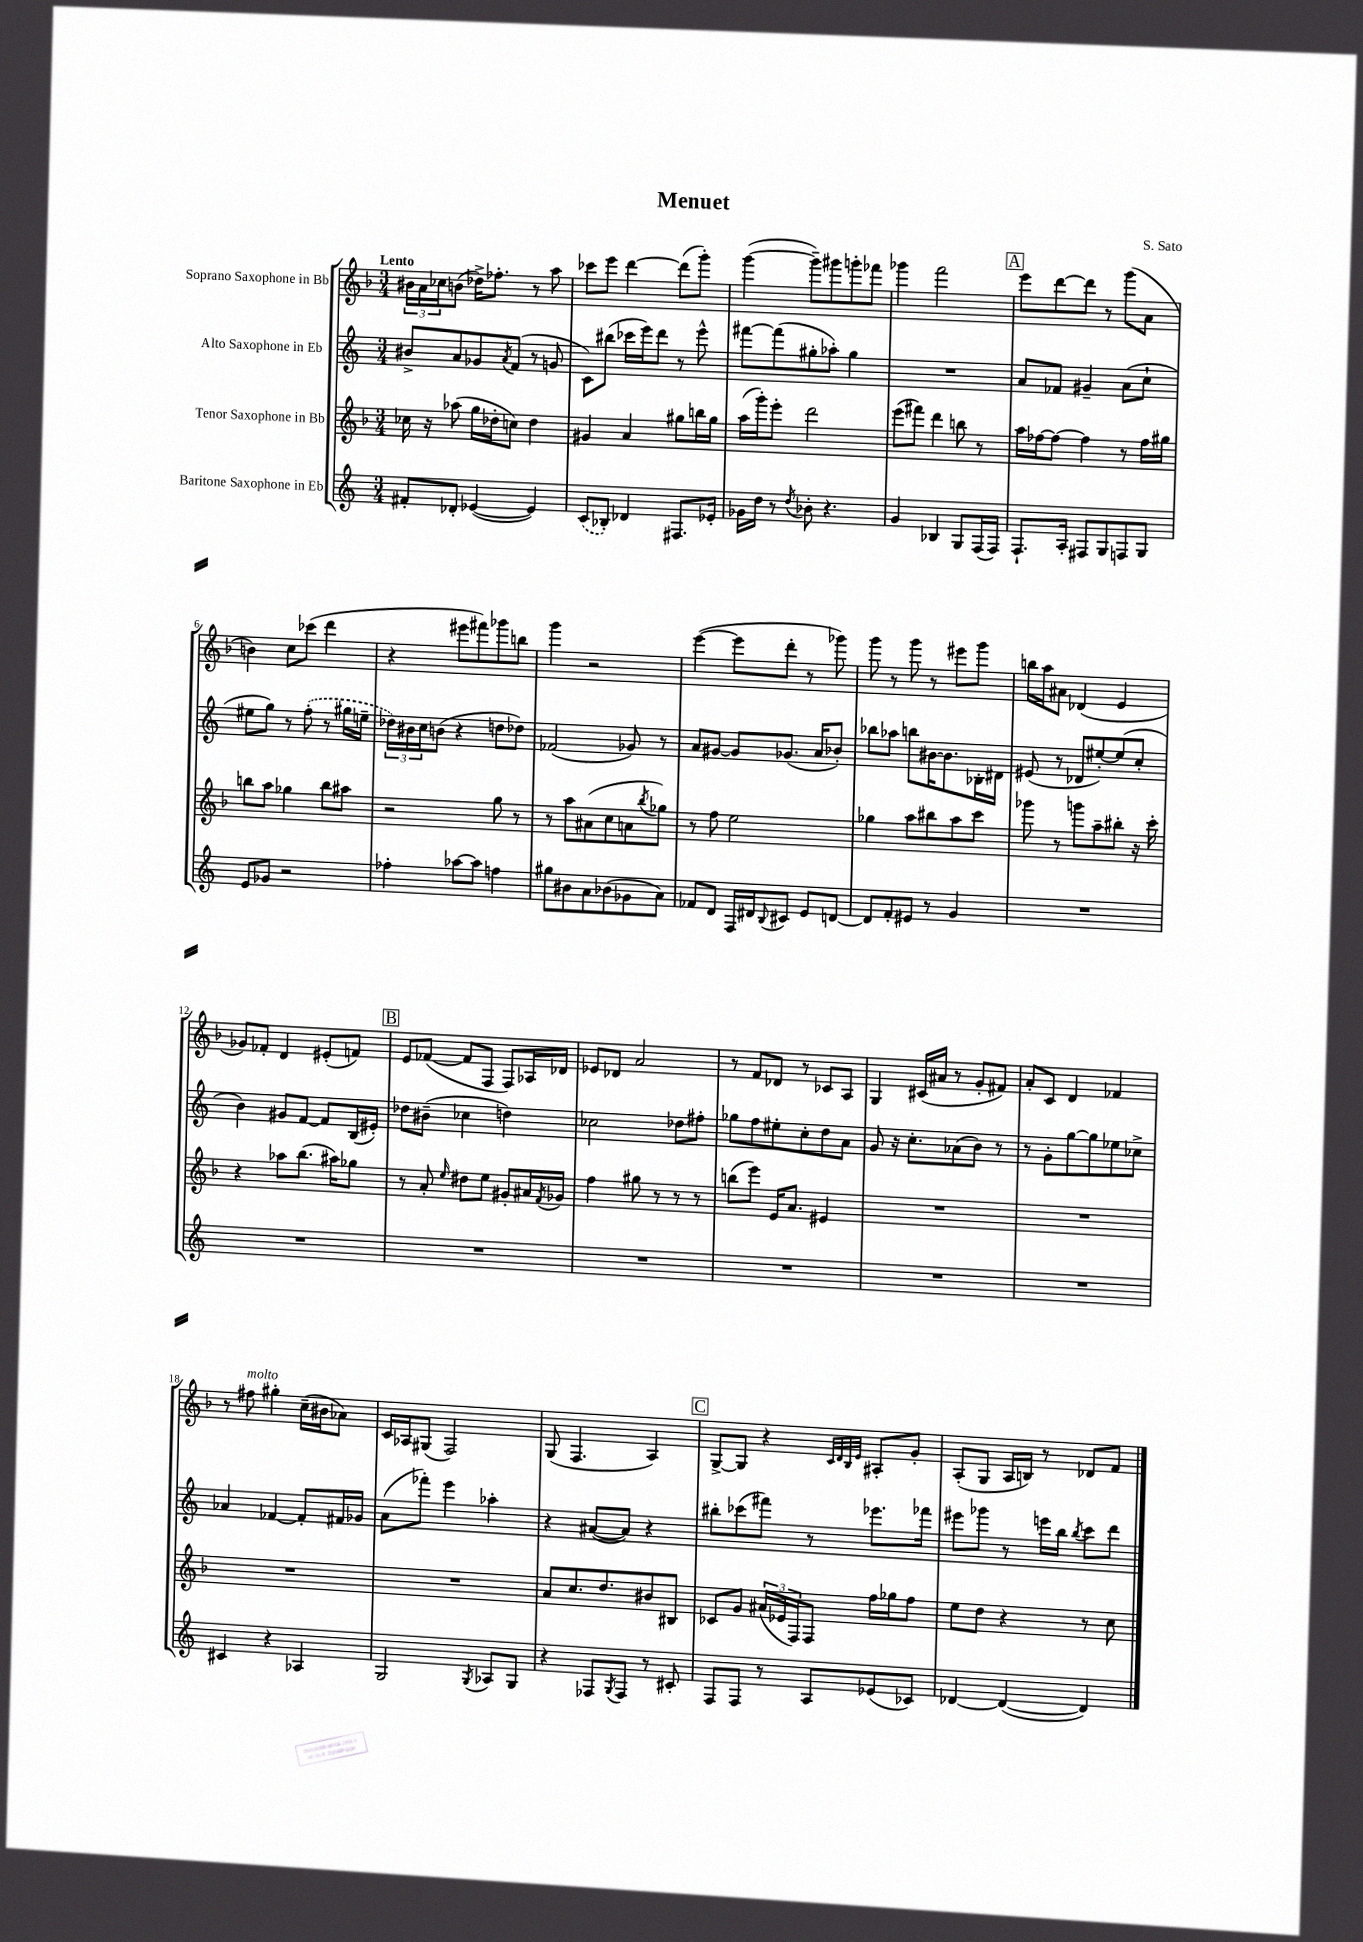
\header { title = "Menuet" composer = "S. Sato" }
<<
\new StaffGroup <<
\new Staff = "s0" \with { instrumentName = "Soprano Saxophone in Bb" } {
    \clef treble \key f \major \numericTimeSignature \time 3/4 \tempo "Lento"
    \tuplet 3/2 { bis'16 a'16 ces''16 } b'8( des''16->) fes''8.-. r8 a''8 |
    ces'''8 e'''8 d'''4~ d'''8( g'''8-.) |
    g'''4~( g'''8--) gis'''8 g'''8-. fes'''8 |
    ges'''4 f'''2 |
    \mark \markup { \box "A" } e'''8 d'''8~ d'''8 r8 g'''8( a'8 |
    b'4) c''8 ces'''8( d'''4 |
    r4 eis'''8 fis'''8) ges'''8 b''8 |
    g'''4 r2 |
    e'''4~( e'''8 d'''8-. r8 ges'''8) |
    g'''8 r8 g'''8 r8 eis'''8 g'''8 |
    b''16 a''16 ais'8 des'4( e'4 |
    ges'8) fes'8-. d'4 eis'8-.( f'8) |
    \mark \markup { \box "B" } e'8 fes'8~( fes'8 f8 f8) aes16 des'16 |
    ees'8 des'8 a'2 |
    r8 f'8 des'8 r8 ces'8 a8 |
    g4 cis'16( ais'16 r8 g'8-. fis'8) |
    a'8-. c'8 d'4 fes'4 |
    r8 fis''8^\markup { \italic "molto" } gis''4-. c''16--( bis'16 aes'8) |
    c'16 aes16 gis8( f2) |
    g8( f4. a4) |
    \mark \markup { \box "C" } g8~-> g8 r4 \grace { c'32 d'32 bes32 e'32 } ais8-. g'8-. |
    a8-.( g8 a16 b16) r8 des'8 f'8 \bar "|." |
}
\new Staff = "s1" \with { instrumentName = "Alto Saxophone in Eb" } {
    \clef treble \key c \major \numericTimeSignature \time 3/4
    bis'8-> a'8 ges'8 \acciaccatura { a'8 } f'8( r8 g'8 |
    c'8) bis''8( ces'''16 e'''16) d'''8 r8 e'''8-^ |
    fis'''8~ fis'''8( gis''8-. aes''8-.) gis''4 |
    R2. |
    \mark \markup { \box "A" } a'8 fes'8 gis'4-- a'8( c''8-! |
    eis''8 g''8) r8 \once \slurDashed f''8-.( r8 gis''16 e''16-- |
    \tuplet 3/2 { des''16) bis'16 c''16 } b'8( r4 d''8 des''8) |
    fes'2( ges'8) r8 |
    a'8 gis'8~ gis'8 ges'8.( a'16 bes'8-.) |
    bes''8 aes''8 b''8 bis'16~ bis'8. bes16-. dis'16 |
    eis'8( r8 des'8 eis''8~-.) eis''8( c''8-. |
    b'4) gis'8 f'8~ f'8 b16( eis'16-.) |
    \mark \markup { \box "B" } des''8 bis'8--( ces''4 d''4) |
    ces''2 des''8 fis''8-. |
    ges''8 f''8 eis''8-. c''8-. d''8 a'8 |
    g'8 r16 c''8.-. aes'8( b'8) r8 |
    r8 g'8-. g''8~ g''8 ees''8 ces''8-> |
    aes'4 fes'4~ fes'8-. fis'16 ges'16 |
    a'8( fes'''8-.) e'''4 aes''4-. |
    r4 ais'8~( ais'8) r4 |
    \mark \markup { \box "C" } bis''8-. ces'''8( fis'''8) r8 ees'''8. fes'''16 |
    eis'''8 ges'''8 r8 e'''16 b''16 \acciaccatura { b''8 } c'''8 d'''8 \bar "|." |
}
\new Staff = "s2" \with { instrumentName = "Tenor Saxophone in Bb" } {
    \clef treble \key f \major \numericTimeSignature \time 3/4
    ces''16 r16 aes''8( g''16 des''16-. c''8) des''4 |
    gis'4 a'4 gis''8 b''16 gis''16 |
    a''16( g'''16-.) e'''8-. d'''2 |
    e'''8( fis'''8) d'''4 b''8 r8 |
    \mark \markup { \box "A" } a''16 fes''16~ fes''8~ fes''4 r8 fes''16 gis''16 |
    b''8 a''8 ges''4 b''8 ais''8 |
    r2 g''8 r8 |
    r8 a''8 ais'8( c''8 a'8 \acciaccatura { bes''8 } ges''8) |
    r8 f''8 e''2 |
    ges''4 a''8 bis''8 a''8 c'''8 |
    ges'''8 r8 g'''8 a''8-- bis''8-. r16 c'''16-. |
    r4 aes''8 bes''8.( ais''16) ges''8 |
    \mark \markup { \box "B" } r8 a'8-. \grace { e''16 } dis''8 e''8 gis'8-. ais'16 \acciaccatura { f'8 } ges'16 |
    f''4 gis''8 r8 r8 r8 |
    b''8( e'''8) e'16 a'8. eis'4 |
    R2. |
    R2. |
    R2. |
    R2. |
    a'8 c''8. d''8. bis'8 bis8 |
    \mark \markup { \box "C" } ces'8 g'8 \tuplet 3/2 { ais'16( ees'16 f16) } f8 f''16 ges''16 f''8 |
    e''8 d''8 r4 r8 c''8 \bar "|." |
}
\new Staff = "s3" \with { instrumentName = "Baritone Saxophone in Eb" } {
    \clef treble \key c \major \numericTimeSignature \time 3/4
    fis'8-. des'8-. ees'4~( ees'4) |
    \once \slurDashed c'8( bes8-.) des'4 fis8. ees'16-. |
    ges'16 d''16 r8 \acciaccatura { d''8 } bes'8-. r4. |
    g'4 bes4 g8 f16( f16) |
    \mark \markup { \box "A" } f8.-! a16-. fis8 g8 f8 g8 |
    e'8 ges'8 r2 |
    fes''4-. aes''8~ aes''8 f''4 |
    gis''8 bis'8 a'8 bes'8( ges'8 a'8) |
    fes'8 d'8 f16 dis'16 \appoggiatura { b8 } cis'8 e'8 d'8~ |
    d'8 f'8-. eis'8 r8 g'4 |
    R2. |
    R2. |
    \mark \markup { \box "B" } R2. |
    R2. |
    R2. |
    R2. |
    R2. |
    cis'4 r4 aes4 |
    g2 \acciaccatura { g8 } aes8 g8 |
    r4 fes8 \acciaccatura { g8 } fes8 r8 cis'8-. |
    \mark \markup { \box "C" } f8 f8 r8 a8 ees'8( ces'8) |
    des'4~ des'4~( des'4) \bar "|." |
}
>>
>>
